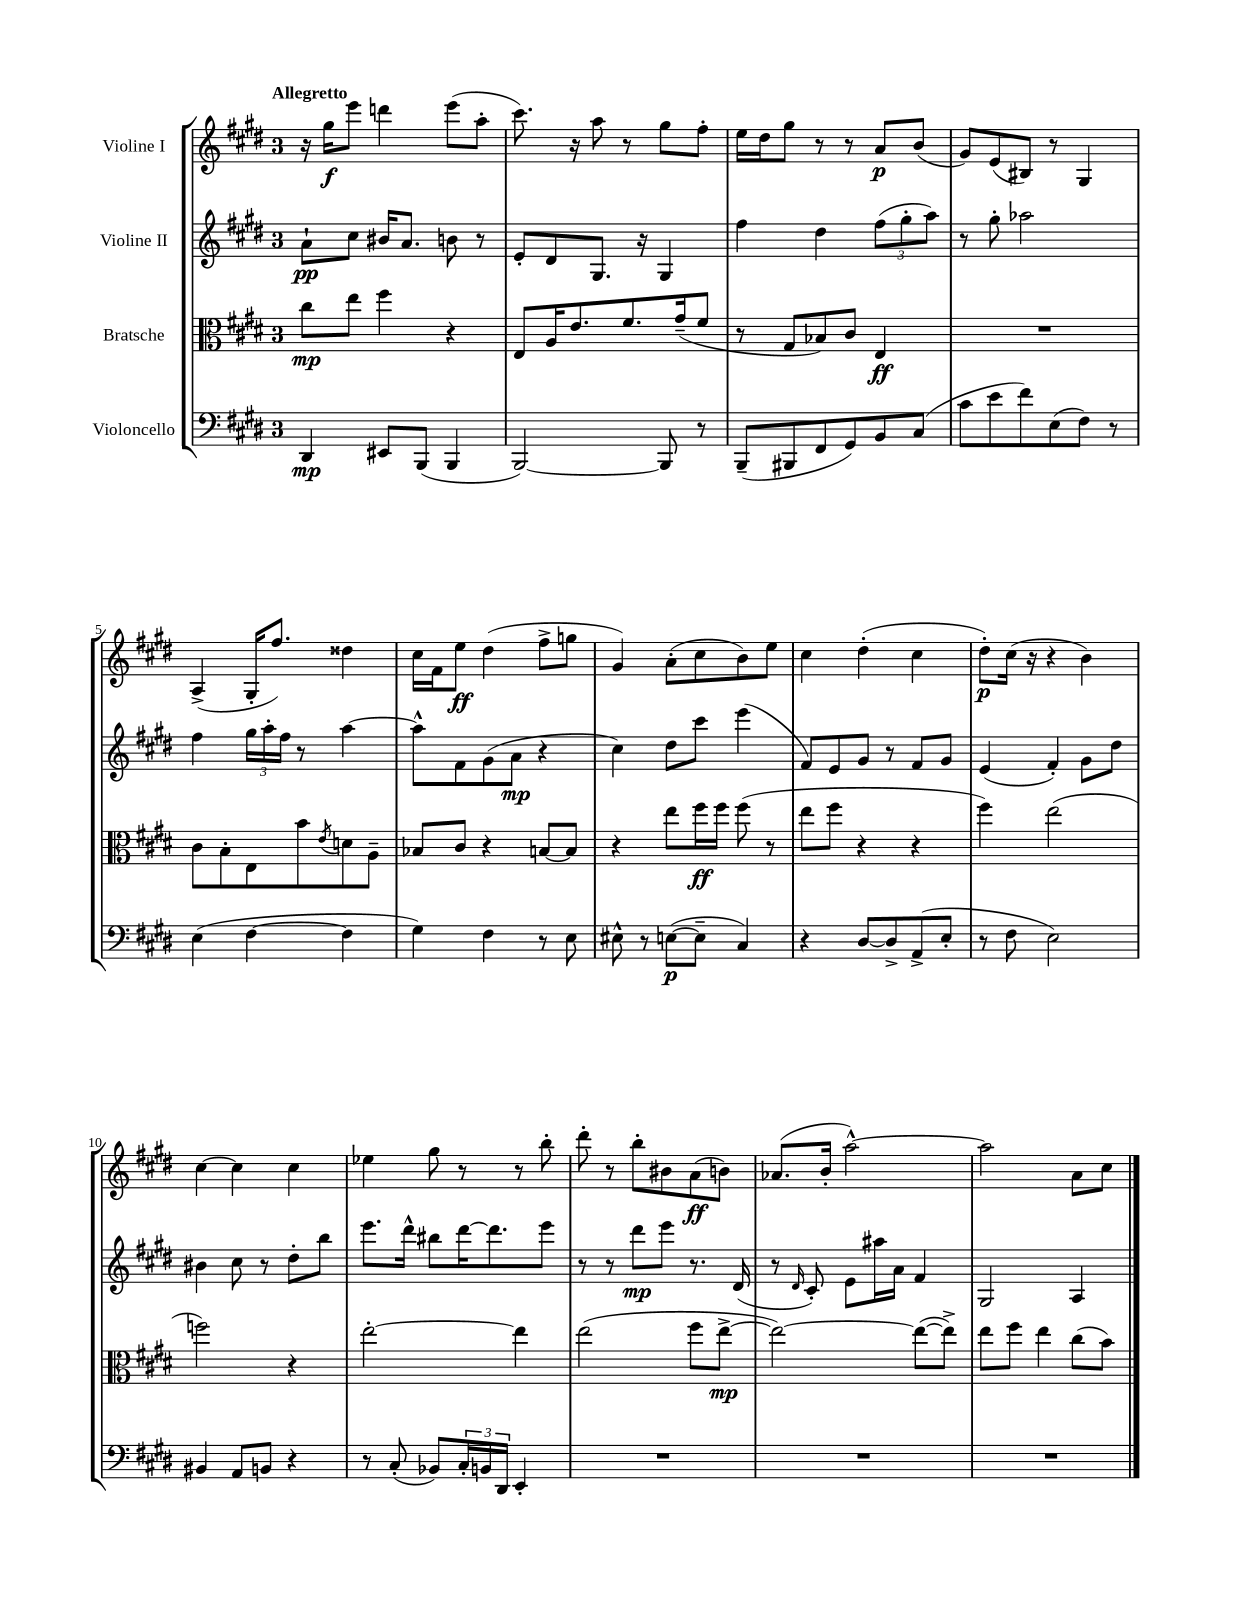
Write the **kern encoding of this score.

**kern	**kern	**kern	**kern
*staff4	*staff3	*staff2	*staff1
*clefF4	*clefC3	*clefG2	*clefG2
*k[f#c#g#d#]	*k[f#c#g#d#]	*k[f#c#g#d#]	*k[f#c#g#d#]
*M3/4	*M3/4	*M3/4	*M3/4
4DD#/	8cc#\L	8a`\L	16r
.	.	.	16gg#\LK
.	8ee\J	8cc#\J	8eee\J
8EE#/L	4ff#\	16b#/LK	4ddd\
.	.	8.a/J	.
(8BBB/J	.	.	.
4BBB/	4r	8b\	(8eee\L
.	.	8r	8aa'\J
=	=	=	=
[2BBB/)	8E/L	8e'/L	8.ccc#\)
.	16A/K	8d#/	.
.	8.e/	.	16r
.	.	8.G#/J	8aa\
.	8.f#/	.	8r
.	.	16r	.
8BBB/]	.	4G#/	8gg#\L
.	(16g#~/k	.	.
8r	8f#/J	.	8ff#'\J
=	=	=	=
(8BBB~/L	8r	4ff#\	16ee\LL
.	.	.	16dd#\J
8BBB#/	8G#/L	.	8gg#\J
8FF#/	8B-/)	4dd#\	8r
8GG#/)	8c#/J	.	8r
8BB/	4E/	(12ff#\L	8a/L
.	.	12gg#'\	.
(8C#/J	.	.	(8b/J
.	.	12aa\J)	.
=	=	=	=
8c#\L	2.r	8r	8g#/L)
8e\	.	8gg#'\	(8e/
8f#\)	.	2aa-\	8B#/J)
(8E\	.	.	8r
8F#\J)	.	.	4G#/
8r	.	.	.
=	=	=	=
(4E\	8c#\L	4ff#\	(4A^/
.	8B'\	.	.
[4F#\	8E\	24gg#\LL	16G#'/LK
.	.	24aa'\	.
.	.	.	8.ff#/J)
.	.	24ff#\JJ	.
.	8b\	8r	.
.	8qe/	.	.
4F#\]	8d\	[4aa\	4dd##\
.	8A~\J	.	.
=	=	=	=
4G#\)	8B-/L	8aa^^\]L	16cc#\LL
.	.	.	16f#\J
.	8c#/J	8f#\	8ee\J
4F#\	4r	(8g#\	(4dd#\
.	.	8a\J	.
8r	[8B/L	4r	8ff#^\L
8E\	8B/]J	.	8gg\J
=	=	=	=
8E#^^\	4r	4cc#\)	4g#/)
8r	.	.	.
([8E\L	8ee\L	8dd#\L	(8a'\L
8E~\]J	16ff#\L	8ccc#\J	8cc#\
.	16ff#\JJ	.	.
4C#/)	(8ff#\	(4eee\	8b\)
.	8r	.	8ee\J
=	=	=	=
4r	8ee\L	8f#/L)	4cc#\
.	8ff#\J	8e/	.
[8D#/L	4r	8g#/J	(4dd#'\
8D#^/]	.	8r	.
(8AA^/	4r	8f#/L	4cc#\
8E'/J	.	8g#/J	.
=	=	=	=
8r	4ff#\)	(4e/	8dd#'\L)
8F#\	.	.	(16cc#\Jk
.	.	.	16r
2E\)	(2ee\	4f#'/)	4r
.	.	8g#\L	4b\)
.	.	8dd#\J	.
=	=	=	=
4BB#/	2ff\)	4b#\	[4cc#\
8AA/L	.	8cc#\	4cc#\]
8BB/J	.	8r	.
4r	4r	8dd#'\L	4cc#\
.	.	8bb\J	.
=	=	=	=
8r	[2ee'\	8.eee\L	4ee-\
(8C#'/	.	.	.
.	.	16ddd#^^\Jk	.
8BB-/L)	.	8bb#\L	8gg#\
24C#'/L	.	[16ddd#\K	8r
24BB/	.	.	.
.	.	8.ddd#\]	.
24DD#/JJ	.	.	.
4EE'/	4ee\]	.	8r
.	.	8eee\J	8bb'\
=	=	=	=
2.r	(2ee\	8r	8ddd#'\
.	.	8r	8r
.	.	8ddd#\L	8bb'\L
.	.	8eee\J	8b#\
.	8ff#\L	8.r	(8a\
.	[8ee^\J	.	8b\J)
.	.	(16d#/	.
=	=	=	=
2.r	2ee\_)	8r	(8.a-/L
.	.	16qqd#/	.
.	.	8c#'/)	.
.	.	.	16b'/Jk
.	.	8e\L	[2aa^^\)
.	.	16aa#\L	.
.	.	16a\JJ	.
.	(8ee\_L	4f#/	.
.	8ee^\]J)	.	.
=	=	=	=
2.r	8ee\L	2G#/	2aa\]
.	8ff#\J	.	.
.	4ee\	.	.
.	(8cc#\L	4A/	8a\L
.	8b\J)	.	8cc#\J
==	==	==	==
*-	*-	*-	*-
